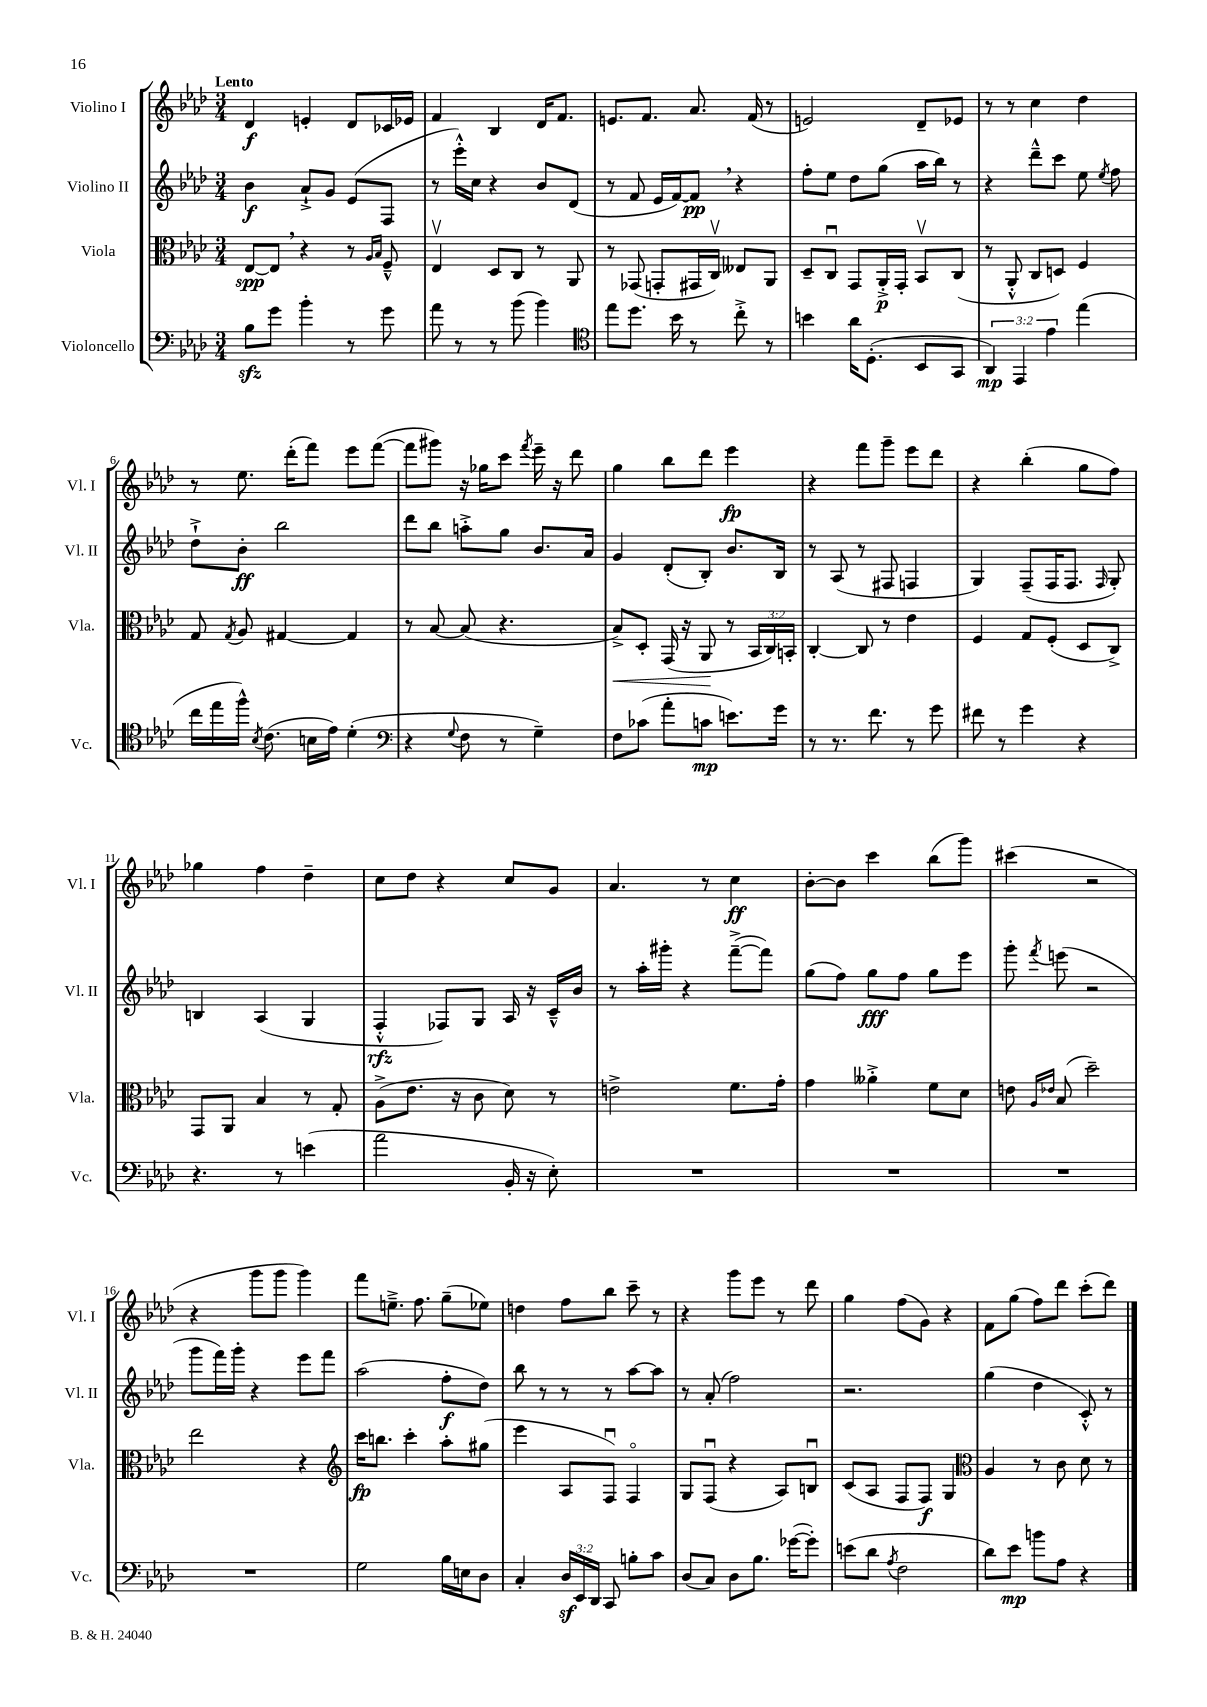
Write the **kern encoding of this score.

**kern	**dynam	**kern	**dynam	**kern	**dynam	**kern	**dynam
*part4	*part4	*part3	*part3	*part2	*part2	*part1	*part1
*staff4	*staff4	*staff3	*staff3	*staff2	*staff2	*staff1	*staff1
*I"Violoncello	*	*I"Viola	*	*I"Violino II	*	*I"Violino I	*
*I'Vc.	*	*I'Vla.	*	*I'Vl. II	*	*I'Vl. I	*
*clefF4	*	*clefC3	*	*clefG2	*	*clefG2	*
*k[b-e-a-d-]	*	*k[b-e-a-d-]	*	*k[b-e-a-d-]	*	*k[b-e-a-d-]	*
*M3/4	*	*M3/4	*	*M3/4	*	*M3/4	*
=1	=1	=1	=1	=1	=1	=1	=1
!	!	!	!	!	!	!LO:TX:a:B:t=Lento	!
8B-zz\L	.	[8E-/L	spp	4b-\	f	4d-/	f
8g\J	.	8E-,/J]	.	.	.	.	.
4b-'\	.	4r	.	8a-`^/L	.	4en'/	.
.	.	.	.	8g/J	.	.	.
8r	.	8r	.	(8e-/L	.	8d-/L	.
.	.	16qqA-/LL	.	.	.	.	.
.	.	16qqB-/JJ	.	.	.	.	.
8g\	.	8F~^^/	.	8F/J	.	16c-X/L	.
.	.	.	.	.	.	16e-X/JJ	.
=2	=2	=2	=2	=2	=2	=2	=2
8a-\	.	4E-v/	.	8r	.	4f/	.
8r	.	.	.	16eee-'^^\LL)	.	.	.
.	.	.	.	16cc\JJ	.	.	.
8r	.	8D-/L	.	4r	.	4B-/	.
(8b-\	.	8C/J	.	.	.	.	.
4b-\)	.	8r	.	8b-/L	.	16d-/KL	.
.	.	.	.	.	.	8.f/J	.
.	.	8AA-/	.	(8d-/J	.	.	.
=3	=3	=3	=3	=3	=3	=3	=3
*clefC4	*	*	*	*	*	*	*
8ee-\L	.	8r	.	8r	.	8.en/L	.
8.dd-\J	.	(8GG-X/	.	8f/	.	.	.
.	.	.	.	.	.	8.f/J	.
.	.	8GGn'/L	.	16e-/LL	.	.	.
16b-\	.	.	.	[16f/J)	.	.	.
8r	.	16GG#X/L	.	8f,/J]	pp	8.a-/	.
.	.	16Cv/JJ)	.	.	.	.	.
8cc'^\	.	8E--X/L	.	4r	.	.	.
.	.	.	.	.	.	(16f/	.
8r	.	8AA-/J	.	.	.	8r	.
=4	=4	=4	=4	=4	=4	=4	=4
4bn\	.	8D-~/L	.	8ff'\L	.	2en/)	.
.	.	8Cu/J	.	8ee-\J	.	.	.
16a-\KL	.	8GG/L	.	8dd-\L	.	.	.
(8.D-'\J	.	.	.	.	.	.	.
.	.	16AA-'^/L	p	(8gg\J	.	.	.
.	.	16GG'/JJ	.	.	.	.	.
8BB-/L	.	8BB-v/L	.	16aa-\LL	.	8d-~/L	.
.	.	.	.	16bb-\JJ)	.	.	.
8GG/J	.	(8C/J	.	8r	.	8e-X/J	.
=5	=5	=5	=5	=5	=5	=5	=5
6AA-/)	mp	8r	.	4r	.	8r	.
.	.	8AA-'^^/	.	.	.	8r	.
6EE-/	.	.	.	.	.	.	.
.	.	8C/L	.	8ddd-~^^\L	.	4cc\	.
6e-\	.	.	.	.	.	.	.
.	.	8Dn/J)	.	8ccc\J	.	.	.
(4ee-\	.	4F/	.	8ee-\	.	4dd-\	.
.	.	.	.	8qee-/	.	.	.
.	.	.	.	8ff\	.	.	.
!!LO:LB:g=z
=6	=6	=6	=6	=6	=6	=6	=6
16cc\LL	.	8G/	.	8dd-`^\L	.	8r	.
16ee-\	.	.	.	.	.	.	.
.	.	8qG/	.	.	.	.	.
16ff^^\JJ)	.	8A-/	.	8b-'\J	ff	8.ee-\	.
8qB-/	.	.	.	.	.	.	.
(8.c\	.	.	.	.	.	.	.
.	.	[4G#X/	.	2bb-\	.	.	.
.	.	.	.	.	.	(16ddd-'\KL	.
16Bn\LL	.	.	.	.	.	8fff\J)	.
16e-\JJ)	.	.	.	.	.	.	.
(4d-'\	.	4G#/]	.	.	.	8eee-\L	.
.	.	.	.	.	.	([8fff\J	.
=7	=7	=7	=7	=7	=7	=7	=7
*clefF4	*	*	*	*	*	*	*
4r	.	8r	.	8ddd-\L	.	8fff\L]	.
.	.	[8B-/	.	8bb-\J	.	8ggg#X\J)	.
8qqG/	.	.	.	.	.	.	.
8F\	.	(8B-/]	.	8aan'^\L	.	16r	.
.	.	.	.	.	.	16gg-X\KL	.
8r	.	4.r	.	8gg\J	.	8ccc\J	.
.	.	.	.	.	.	8qfff/	.
4G~\)	.	.	.	8.b-/L	.	16eee-~\	.
.	.	.	.	.	.	16r	.
.	.	.	.	.	.	8ddd-\	.
.	.	.	.	16a-/Jk	.	.	.
=8	=8	=8	=8	=8	=8	=8	=8
!	!	!	!LO:HP:b	!	!	!	!
8F\L	.	8B-^/L)	<	4g/	.	4gg\	.
(8c-X\J	.	8D-'/J	.	.	.	.	.
8a-'\L	.	(16GG/	.	(8d-'/L	.	8bb-\L	.
.	.	16r	.	.	.	.	.
8cn\J	mp	8AA-/	.	8B-'/J)	.	8ddd-\J	.
8.en\L)	.	8r	[	8.b-/L	.	4eee-\	fp
.	.	24BB-/LL	.	.	.	.	.
.	.	24C/)	.	.	.	.	.
16g\Jk	.	.	.	16B-/Jk	.	.	.
.	.	24BBn'/JJ	.	.	.	.	.
=9	=9	=9	=9	=9	=9	=9	=9
8r	.	[4C'/	.	8r	.	4r	.
8.r	.	.	.	(8A-/	.	.	.
.	.	8C/]	.	8r	.	8fff\L	.
8.f\	.	.	.	.	.	.	.
.	.	8r	.	8F#X/	.	8ggg~\J	.
8r	.	4e-\	.	4Fn/	.	8eee-\L	.
8g\	.	.	.	.	.	8ddd-\J	.
=10	=10	=10	=10	=10	=10	=10	=10
8f#X\	.	4F/	.	4G/)	.	4r	.
8r	.	.	.	.	.	.	.
4g\	.	8G/L	.	(8F~/L	.	(4bb-'\	.
.	.	(8F'/J	.	16F/K	.	.	.
.	.	.	.	8.F/J	.	.	.
4r	.	8D-/L	.	.	.	8gg\L	.
.	.	.	.	16qqF/	.	.	.
.	.	8C^/J)	.	8G'/)	.	8ff\J)	.
!!LO:LB:g=z
=11	=11	=11	=11	=11	=11	=11	=11
4.r	.	8GG/L	.	4Bn/	.	4gg-X\	.
.	.	8AA-/J	.	.	.	.	.
.	.	4B-/	.	(4A-/	.	4ff\	.
8r	.	.	.	.	.	.	.
(4en\	.	8r	.	4G/	.	4dd-~\	.
.	.	8G'/	.	.	.	.	.
=12	=12	=12	=12	=12	=12	=12	=12
2a-\	.	(8A-^\L	.	4F'^^/	rfz	8cc\L	.
.	.	8.e-\J	.	.	.	8dd-\J	.
.	.	.	.	8F-X/L)	.	4r	.
.	.	16r	.	.	.	.	.
.	.	8c\	.	8G/J	.	.	.
16BB-'/	.	8d-\)	.	16A-/	.	8cc/L	.
16r	.	.	.	16r	.	.	.
8E-'\)	.	8r	.	16c~^^/LL	.	8g/J	.
.	.	.	.	16b-/JJ	.	.	.
=13	=13	=13	=13	=13	=13	=13	=13
2.r	.	2en^\	.	8r	.	4.a-/	.
.	.	.	.	16aa-'\LL	.	.	.
.	.	.	.	16ggg#X'\JJ	.	.	.
.	.	.	.	4r	.	.	.
.	.	.	.	.	.	8r	.
.	.	8.f\L	.	([8fff~^\L	.	4cc\	ff
.	.	.	.	8fff\J])	.	.	.
.	.	16g'\Jk	.	.	.	.	.
=14	=14	=14	=14	=14	=14	=14	=14
2.r	.	4g\	.	(8gg\L	.	[8b-'\L	.
.	.	.	.	8ff\J)	.	8b-\J]	.
.	.	4a--X'^\	.	8gg\L	fff	4ccc\	.
.	.	.	.	8ff\J	.	.	.
.	.	8f\L	.	8gg\L	.	(8bb-\L	.
.	.	8d-\J	.	8eee-\J	.	8ggg\J)	.
=15	=15	=15	=15	=15	=15	=15	=15
2.r	.	8en\	.	8ggg'\	.	(4ccc#X\	.
.	.	16qqA-/LL	.	.	.	.	.
.	.	16qqe-X/JJ	.	8qfff/	.	.	.
.	.	(8B-/	.	(8eeen\	.	.	.
.	.	2dd-~\)	.	2r	.	2r	.
!!LO:LB:g=z
=16	=16	=16	=16	=16	=16	=16	=16
2.r	.	2ee-\	.	8ggg\L	.	4r	.
.	.	.	.	16fff\L)	.	.	.
.	.	.	.	16ggg'\JJ	.	.	.
.	.	.	.	4r	.	8ggg\L	.
.	.	.	.	.	.	8ggg\J	.
.	.	4r	.	8eee-\L	.	4ggg\)	.
.	.	.	.	8fff\J	.	.	.
=17	=17	=17	=17	=17	=17	=17	=17
*	*	*clefG2	*	*	*	*	*
2G\	.	16ccc\KL	fp	(2aa-\	.	8fff\L	.
.	.	8.bbn\J	.	.	.	.	.
.	.	.	.	.	.	8.een~^\J	.
.	.	4ccc'\	.	.	.	.	.
.	.	.	.	.	.	8.ff\	.
16B-\LL	.	8aa-'\L	.	8ff'\L	f	(8gg~\L	.
16En\J	.	.	.	.	.	.	.
8D-\J	.	(8gg#X\J	.	8dd-\J)	.	8ee-X\J)	.
=18	=18	=18	=18	=18	=18	=18	=18
4C'/	.	4eee-\	.	8bb-\	.	4ddn\	.
.	.	.	.	8r	.	.	.
24D-z/LL	.	8A-/L	.	8r	.	8ff\L	.
24EE-/	.	.	.	.	.	.	.
24DD-/JJ	.	.	.	.	.	.	.
8CC/	.	8Fu/J)	.	8r	.	8bb-\J	.
8Bn'\L	.	4F/	.	[8aa-\L	.	8ccc~\	.
8c\J	.	.	.	8aa-\J]	.	8r	.
=19	=19	=19	=19	=19	=19	=19	=19
(8D-/L	.	8G/L	.	8r	.	4r	.
8C/J)	.	(8Fu/J	.	(8a-'/	.	.	.
8D-\L	.	4r	.	2ff\)	.	8ggg\L	.
8.B-\J	.	.	.	.	.	8eee-\J	.
.	.	8A-/L)	.	.	.	8r	.
([16g-X\KL	.	.	.	.	.	.	.
8g-'\J])	.	8Bnu/J	.	.	.	8ddd-\	.
=20	=20	=20	=20	=20	=20	=20	=20
(8en\L	.	(8c/L	.	2.r	.	4gg\	.
8d-\J	.	8A-/J	.	.	.	.	.
8qA-/	.	.	.	.	.	.	.
2F\	.	8F/L	.	.	.	(8ff\L	.
.	.	8F/J)	f	.	.	8g\J)	.
.	.	4G/	.	.	.	4r	.
=21	=21	=21	=21	=21	=21	=21	=21
*	*	*clefC3	*	*	*	*	*
8d-\L)	.	4A-/	.	(4gg\	.	8f\L	.
8e-\J	mp	.	.	.	.	(8gg\J	.
8bn\L	.	8r	.	4dd-\	.	8ff\L)	.
8A-\J	.	8c\	.	.	.	8ddd-\J	.
4r	.	8d-\	.	8c'^^/)	.	(8ccc'\L	.
.	.	8r	.	8r	.	8ddd-\J)	.
==	==	==	==	==	==	==	==
*-	*-	*-	*-	*-	*-	*-	*-
